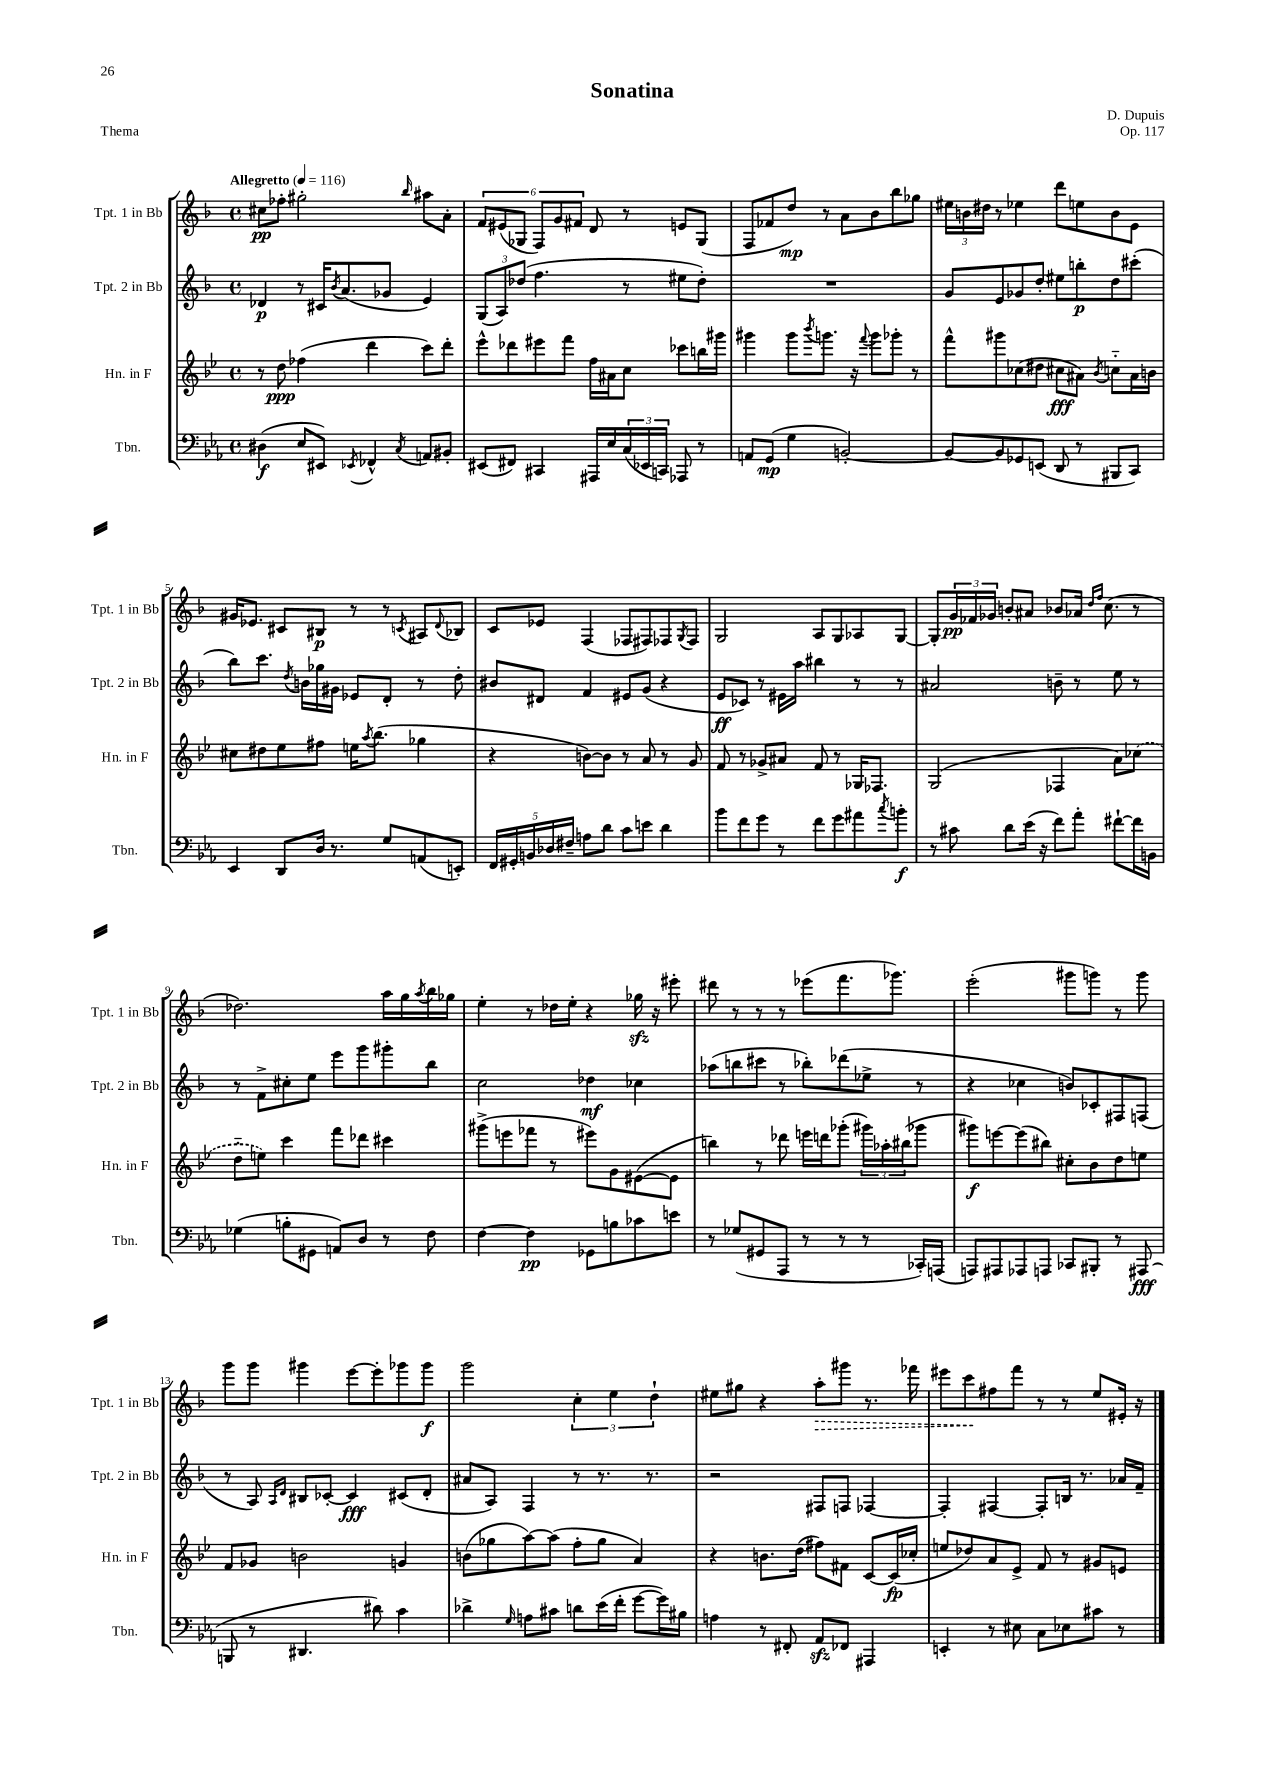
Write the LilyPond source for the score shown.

\header { title = "Sonatina" composer = "D. Dupuis" opus = "Op. 117" piece = "Thema" }
<<
\new StaffGroup <<
\new Staff = "s0" \with { instrumentName = "Tpt. 1 in Bb" shortInstrumentName = "Tpt. 1 in Bb" } {
    \clef treble \key f \major \defaultTimeSignature \time 4/4 \tempo "Allegretto" 4 = 116
    cis''8\pp fes''8-. gis''2-. \grace { bes''16 } ais''8 a'8-. |
    \tuplet 6/4 { f'8 eis'8( ges8 f8) g'8 fis'8 } d'8 r8 e'8 ges8( |
    f8 fes'8 d''8\mp) r8 a'8 bes'8 bes''8 ges''8 |
    \tuplet 3/2 { eis''16 b'16 dis''16 } r8 ees''4 d'''8 e''8 b'8 e'8 |
    gis'16 ees'8. cis'8 bis8\p r8 r8 \acciaccatura { c'8 } ais8 \appoggiatura { d'8 } bes8 |
    c'8 ees'8 f4( fes8 fis8) fes8 \acciaccatura { g8 } fes8 |
    g2 a8 g8 aes8 g8~ |
    g8-. \tuplet 3/2 { g'16\pp fes'16 ges'16 } b'8-. ais'8 bes'8 aes'16 \grace { d''16 f''16 } c''8.( r8 |
    des''2.) a''16 g''16 \acciaccatura { a''8 } bes''16 ges''16 |
    e''4-. r8 des''16 e''16-. r4 ges''16\sfz r16 eis'''8-. |
    dis'''8 r8 r8 r8 ees'''8( f'''8. ges'''8.) |
    e'''2-.( gis'''8 g'''8) r8 g'''8 |
    g'''8 g'''8 gis'''4 e'''8~ e'''8-. ges'''8 ges'''8\f |
    g'''2 \tuplet 3/2 { c''4-. e''4 d''4-! } |
    eis''8 gis''8 r4 \once \override Hairpin.style = #'dashed-line a''8-.\> gis'''8 r8. fes'''16 |
    eis'''8 c'''8\! fis''8 f'''8 r8 r8 e''8 eis'16-. r16 \bar "|." |
}
\new Staff = "s1" \with { instrumentName = "Tpt. 2 in Bb" shortInstrumentName = "Tpt. 2 in Bb" } {
    \clef treble \key f \major \defaultTimeSignature \time 4/4
    des'4\p r8 cis'16 \acciaccatura { bes'8 } a'8.( ges'8 e'4) |
    \tuplet 3/2 { g8( a8) des''8( } f''4. r8 eis''8 des''8-.) |
    R1 |
    g'8 e'8 ges'8 d''8-. eis''8 b''8-.\p d''8 cis'''8-.( |
    bes''8) c'''8. \acciaccatura { d''8 } b'16 ges''16 gis'16 ees'8 d'8-. r8 d''8-. |
    bis'8 dis'8 f'4 eis'8 g'8( r4 |
    e'8\ff ces'8) r8 eis'16 a''16 bis''4 r8 r8 |
    ais'2 b'8-- r8 e''8 r8 |
    r8 f'8-> cis''8-. e''8 e'''8 g'''8 gis'''8-. bes''8 |
    c''2 des''4\mf ces''4 |
    aes''8( b''8 cis'''8 r8 bes''8-.) des'''8( ees''8-> r8 |
    r4 ces''4 b'8) ces'8-. fis8 f8( |
    r8 a8) \grace { a16 d'16 } bis8 ces'8~-. ces'4\fff cis'8( d'8-. |
    ais'8 a8) f4 r8 r8. r8. |
    r2 fis8 f8 fes4~ |
    fes4-. fis4~ fis8-. b16 r8. aes'16 f'16-- \bar "|." |
}
\new Staff = "s2" \with { instrumentName = "Hn. in F" shortInstrumentName = "Hn. in F" } {
    \clef treble \key bes \major \defaultTimeSignature \time 4/4
    r8 d''8\ppp fes''4( d'''4 c'''8) d'''8-. |
    ees'''8-^ des'''8 eis'''8 f'''8 f''16 ais'16 c''8 ces'''8 b''16 gis'''16 |
    gis'''4 gis'''8 \acciaccatura { bes'''8 } g'''8. r16 \appoggiatura { f'''8 } g'''8 ges'''8-. r8 |
    f'''8-^ gis'''8 ces''8( dis''8 cis''8\fff ais'8) \acciaccatura { bes'8 } c''8-_ ais'16 b'16 |
    cis''8 dis''8 ees''8 fis''8 e''16 \acciaccatura { a''8 } bes''8.( ges''4 |
    r4 b'8~) b'8 r8 a'8 r8 g'8 |
    f'8 r8 ges'8-> ais'8 f'8 r8 ges16 fes8. |
    g2( fes4 a'8) \once \slurDashed ces''8( |
    d''8-_ e''8) c'''4 f'''8 des'''8 cis'''4 |
    gis'''8->( e'''8 fes'''8 r8 eis'''8) g'8 eis'8~( eis'8 |
    b''4) r8 des'''8 e'''16 d'''16 ges'''8-.( \tuplet 3/2 { gis'''16) aes''16-. bis''16( } ges'''8 |
    gis'''8\f) e'''8~ e'''8( bis''8) cis''8-. bes'8 d''8 e''8 |
    f'8 ges'8 b'2 g'4 |
    b'8( ges''8 a''8~) a''8( f''8-. ges''8 a'4) |
    r4 b'8. d''16( fis''8) fis'8 c'8~ c'16\fp( ces''16-. |
    e''8 des''8) a'8 ees'8-> f'8 r8 gis'8 e'8 \bar "|." |
}
\new Staff = "s3" \with { instrumentName = "Tbn." shortInstrumentName = "Tbn." } {
    \clef bass \key ees \major \defaultTimeSignature \time 4/4
    dis4\f( ees8 eis,8) \acciaccatura { ees,8 } fes,4-^ \acciaccatura { c8 } a,8 bis,8-. |
    eis,8( fis,8) cis,4 ais,,16 ees16 \tuplet 3/2 { c16( ees,16 c,16) } aes,,8 r8 |
    a,8 g,8\mp( g4 b,2~-.) |
    b,8~ b,8 ges,8 e,8( d,8 r8 bis,,8 c,8) |
    ees,4 d,8 d16 r8. g8 a,8( e,8-.) |
    \tuplet 5/4 { f,16 gis,16-. b,16 des16 fis16-- } a8 d'8 c'8 e'8 d'4 |
    bes'8 f'8 g'8 r8 f'8 g'8 ais'8 \acciaccatura { c''8 } b'8-.\f |
    r8 cis'8 d'8 ees'16( r16 f'8) aes'8-. fis'8~-! fis'16 b,16 |
    ges4( b8-. gis,8 a,8) d8 r8 f8 |
    f4~ f4\pp ges,8 b8 ces'8 e'8 |
    r8 ges8( gis,8 aes,,8 r8 r8 r8 ces,16-.) a,,16( |
    a,,8) ais,,8 aes,,8 a,,8 ces,8 bis,,8-. r8 ais,,8\fff( |
    b,,8 r8 dis,4. dis'8) c'4 |
    des'4-> \grace { g16 } a8 cis'8 d'8 ees'16( f'16-. g'8~ g'16) bis16 |
    a4 r8 fis,8-. aes,8\sfz fes,8 ais,,4 |
    e,4-. r8 eis8 c8 ees8 cis'8 r8 \bar "|." |
}
>>
>>
